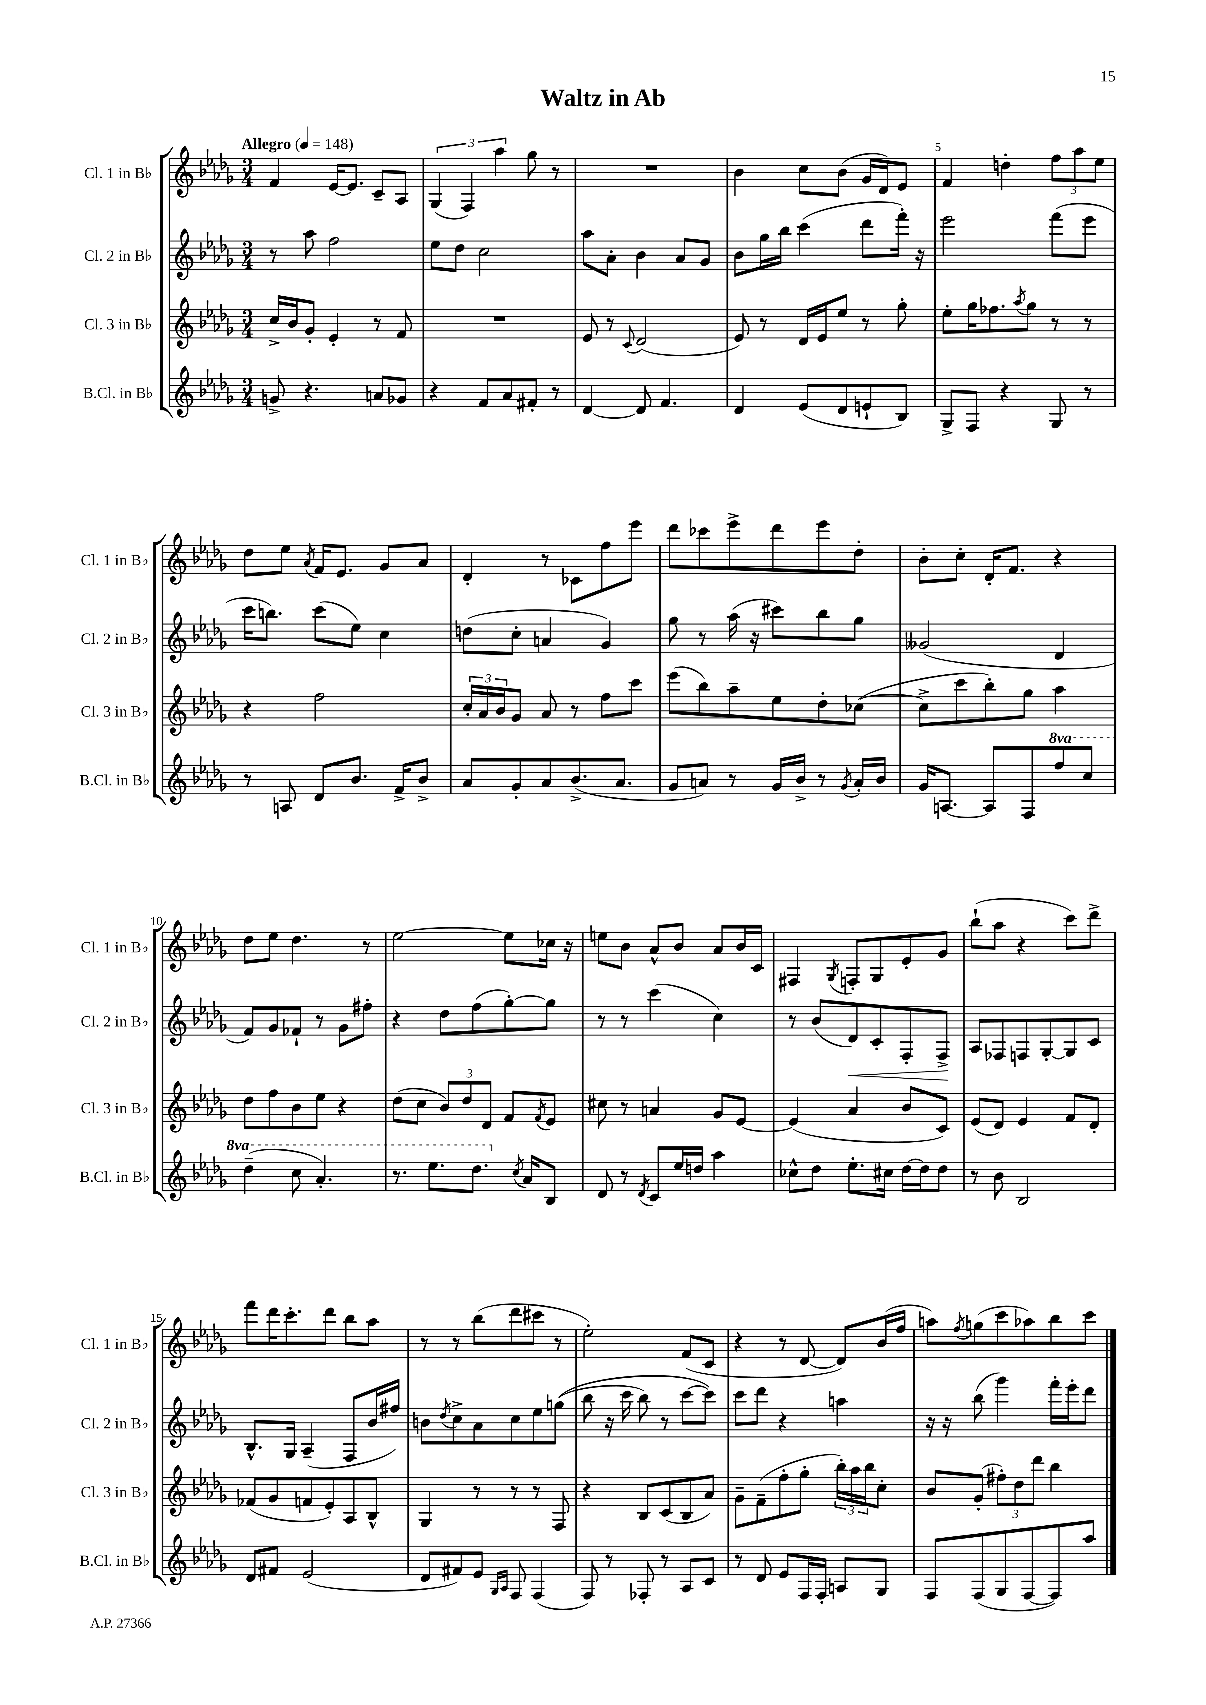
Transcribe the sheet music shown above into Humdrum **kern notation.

**kern	**kern	**kern	**kern
*staff4	*staff3	*staff2	*staff1
*clefG2	*clefG2	*clefG2	*clefG2
*k[b-e-a-d-g-]	*k[b-e-a-d-g-]	*k[b-e-a-d-g-]	*k[b-e-a-d-g-]
*M3/4	*M3/4	*M3/4	*M3/4
*MM148	*MM148	*MM148	*MM148
8g^/	16cc^/LL	8r	4f/
.	16b-/J	.	.
4.r	8g-'/J	8aa-\	.
.	4e-'/	2ff\	[16e-/LK
.	.	.	8.e-/]J
8a/L	8r	.	8c~/L
8g-/J	8f/	.	8A-/J
=	=	=	=
4r	2.r	8ee-\L	(6G-/
.	.	8dd-\J	.
.	.	.	6F/)
8f/L	.	2cc\	.
.	.	.	6aa-\
8a-/	.	.	.
8f#'/J	.	.	8gg-\
8r	.	.	8r
=	=	=	=
[4d-/	8e-/	8aa-\L	2.r
.	8r	8a-'\J	.
.	8qqc/	.	.
8d-/]	(2d-/	4b-\	.
4.f/	.	.	.
.	.	8a-/L	.
.	.	8g-/J	.
=	=	=	=
4d-/	8e-/)	8b-\L	4b-\
.	8r	16gg-\L	.
.	.	16bb-\JJ	.
(8e-/L	16d-/LL	(4ccc\	8cc\L
.	16e-/J	.	.
8d-/	8ee-/J	.	(8b-\J
8e`/	8r	8ddd-\L	16g-/LL
.	.	.	16d-/J)
8B-/J)	8gg-'\	16fff'\Jk)	8e-/J
.	.	16r	.
=	=	=	=
8G-^/L	8ee-'\L	2eee-\	4f/
8F/J	16gg-\K	.	.
.	8.ff-\	.	.
4r	.	.	4dd'\
.	8qaa-/	.	.
.	8gg-\J	.	.
8G-/	8r	(8fff\L	12ff\L
.	.	.	12aa-\
8r	8r	8eee-\J	.
.	.	.	12ee-\J
=	=	=	=
8r	4r	16ccc\LK	8dd-\L
.	.	8.bb\J)	.
8A/	.	.	8ee-\J
.	.	.	8qa-/
8d-/L	2ff\	(8ccc\L	16f/LK
.	.	.	8.e-/J
8.b-/J	.	8ee-\J)	.
.	.	4cc\	8g-/L
16f^/LK	.	.	.
8b-^/J	.	.	8a-/J
=	=	=	=
8a-/L	24cc'/LL	(8dd\L	4d-'/
.	24a-/	.	.
.	24b-/J	.	.
8g-'/	8g-/J	8cc'\J	.
8a-/	8a-/	4a/	8r
(8.b-^/	8r	.	8c-\L
.	8ff\L	4g-/)	8ff\
8.a-/J	.	.	.
.	8ccc\J	.	8eee-\J
=	=	=	=
8g-/L	(8eee-\L	8gg-\	8ddd-\L
8a/J)	8bb-\)	8r	8ccc-\
8r	8aa-~\	(16aa-\	8eee-^\
.	.	16r	.
16g-/LL	8ee-\	8ccc#\L)	8ddd-\
16b-^/JJ	.	.	.
8r	8dd-'\	8bb-\	8eee-\
8qg-/	.	.	.
16a'/LL	([8cc-\J	8gg-\J	8dd-'\J
16b-/JJ	.	.	.
=	=	=	=
16g-/LK	8cc-^\]L	(2g--/	8b-'\L
[8.A/J	.	.	.
.	8ccc\	.	8cc'\J
8A/]L	8bb-'\)	.	16d-'/LK
.	.	.	8.f/J
8F/	8gg-\J	.	.
8fff/	4aa-\	4d-/	4r
8ccc/J	.	.	.
=	=	=	=
(4ddd-~\	8dd-\L	8f/L)	8dd-\L
.	8ff\	8g-/	8ee-\J
8ccc\	8b-\	8f-`/J	4.dd-\
4.aa-'/)	8ee-\J	8r	.
.	4r	8g-\L	.
.	.	8ff#'\J	8r
=	=	=	=
8.r	(8dd-\L	4r	[2ee-\
.	8cc\J	.	.
8.eee-\L	.	.	.
.	12b-/L)	8dd-\L	.
.	12dd-/	.	.
8.ddd-\J	.	(8ff\	.
.	12d-/J	.	.
.	8f/L	[8gg-'\)	8ee-\]L
8qcc/	.	.	.
16a-/LK	.	.	.
.	8qf/	.	.
8B-/J	8e-/J	8gg-\]J	16cc-\Jk
.	.	.	16r
=	=	=	=
8d-/	8cc#\	8r	8ee\L
8r	8r	8r	8b-\J
8qd-/	.	.	.
8c/L	4a/	(4ccc\	8a-^^/L
16ee-/L	.	.	8b-/J
16dd/JJ	.	.	.
4aa-\	8g-/L	4cc\)	8a-/L
.	[8e-/J	.	16b-/L
.	.	.	16c/JJ
=	=	=	=
8cc-^^\L	(4e-/]	8r	4F#/
8dd-\J	.	(8b-/L	.
.	.	.	8qG-/
8.ee-'\L	4a-/	8d-/)	8F'/L
.	.	8c'/	8G-/
16cc#\Jk	.	.	.
[16dd-\LL	8b-/L	8F'/	8e-'/
16dd-\]J	.	.	.
8dd-\J	8c/J)	8F^/J	8g-/J
=	=	=	=
8r	(8e-/L	8A-/L	(8bb-`\L
8b-\	8d-/J)	8F-/	8aa-\J
2B-/	4e-/	8F/	4r
.	.	[8G-'/	.
.	8f/L	8G-/]	8ccc\L)
.	8d-'/J	8c/J	8ddd-^\J
=	=	=	=
8d-/L	(8f-/L	8.B-^^/L	8fff\L
8f#/J	8g-/	.	16ddd-\K
.	.	16G-/Jk	8.ccc'\
(2e-/	8f/	(4A-~/	.
.	8e-'/)	.	8ddd-\J
.	8A-/	8F/L	8bb-\L
.	8B-^^/J	16b-/L	8aa-\J
.	.	16ff#/JJ)	.
=	=	=	=
8d-/L	4G-/	8b\L	8r
.	.	8qdd-/	.
8f#/)	.	8cc^\	8r
8e-/J	8r	8a-\	(8bb-\L
16qqG-/LL	.	.	.
16qqA-/JJ	.	.	.
8F/	8r	8cc\	8ddd-\
(4F/	8r	8ee-\	8ccc#\J
.	8F/	&((8gg\J	8r
=	=	=	=
8F/)	4r	8bb-\	2ee-'\)
8r	.	16r	.
.	.	16ccc\	.
8F-'/	8B-/L	8bb-\)	.
8r	(8c/	8r	.
8A-/L	8B-/	[8ccc\L	(8f/L
8c/J	8a-/J)	8ccc\]J&)	8c/J
=	=	=	=
8r	8g-~\L	8ccc\L	4r
8d-/	(8f~\	8ddd-\J	.
8e-/L	8ff'\	4r	8r
16F/L	8gg-'\J	.	[8d-/
16F'/JJ	.	.	.
8A/L	24bb-'\LL)	4aa\	8d-/]L)
.	24aa-\	.	.
.	24bb-\J	.	.
8G-/J	8cc'\J	.	(16b-/L
.	.	.	16ff/JJ
=	=	=	=
8F/L	8b-/L	16r	8aa\L)
.	.	16r	.
.	.	.	8qff/
(8F/	(8g-'/J	(8bb-\	(8gg\
8G-/	12ff#'\L)	4ggg-\)	8ccc\
.	12dd-\	.	.
[8F/	.	.	8aa-\)
.	12ddd-\J	.	.
8F/])	4bb-\	16fff'\LL	8bb-\
.	.	16eee-'\J	.
8aa-/J	.	8ddd-\J	8ccc\J
==	==	==	==
*-	*-	*-	*-
